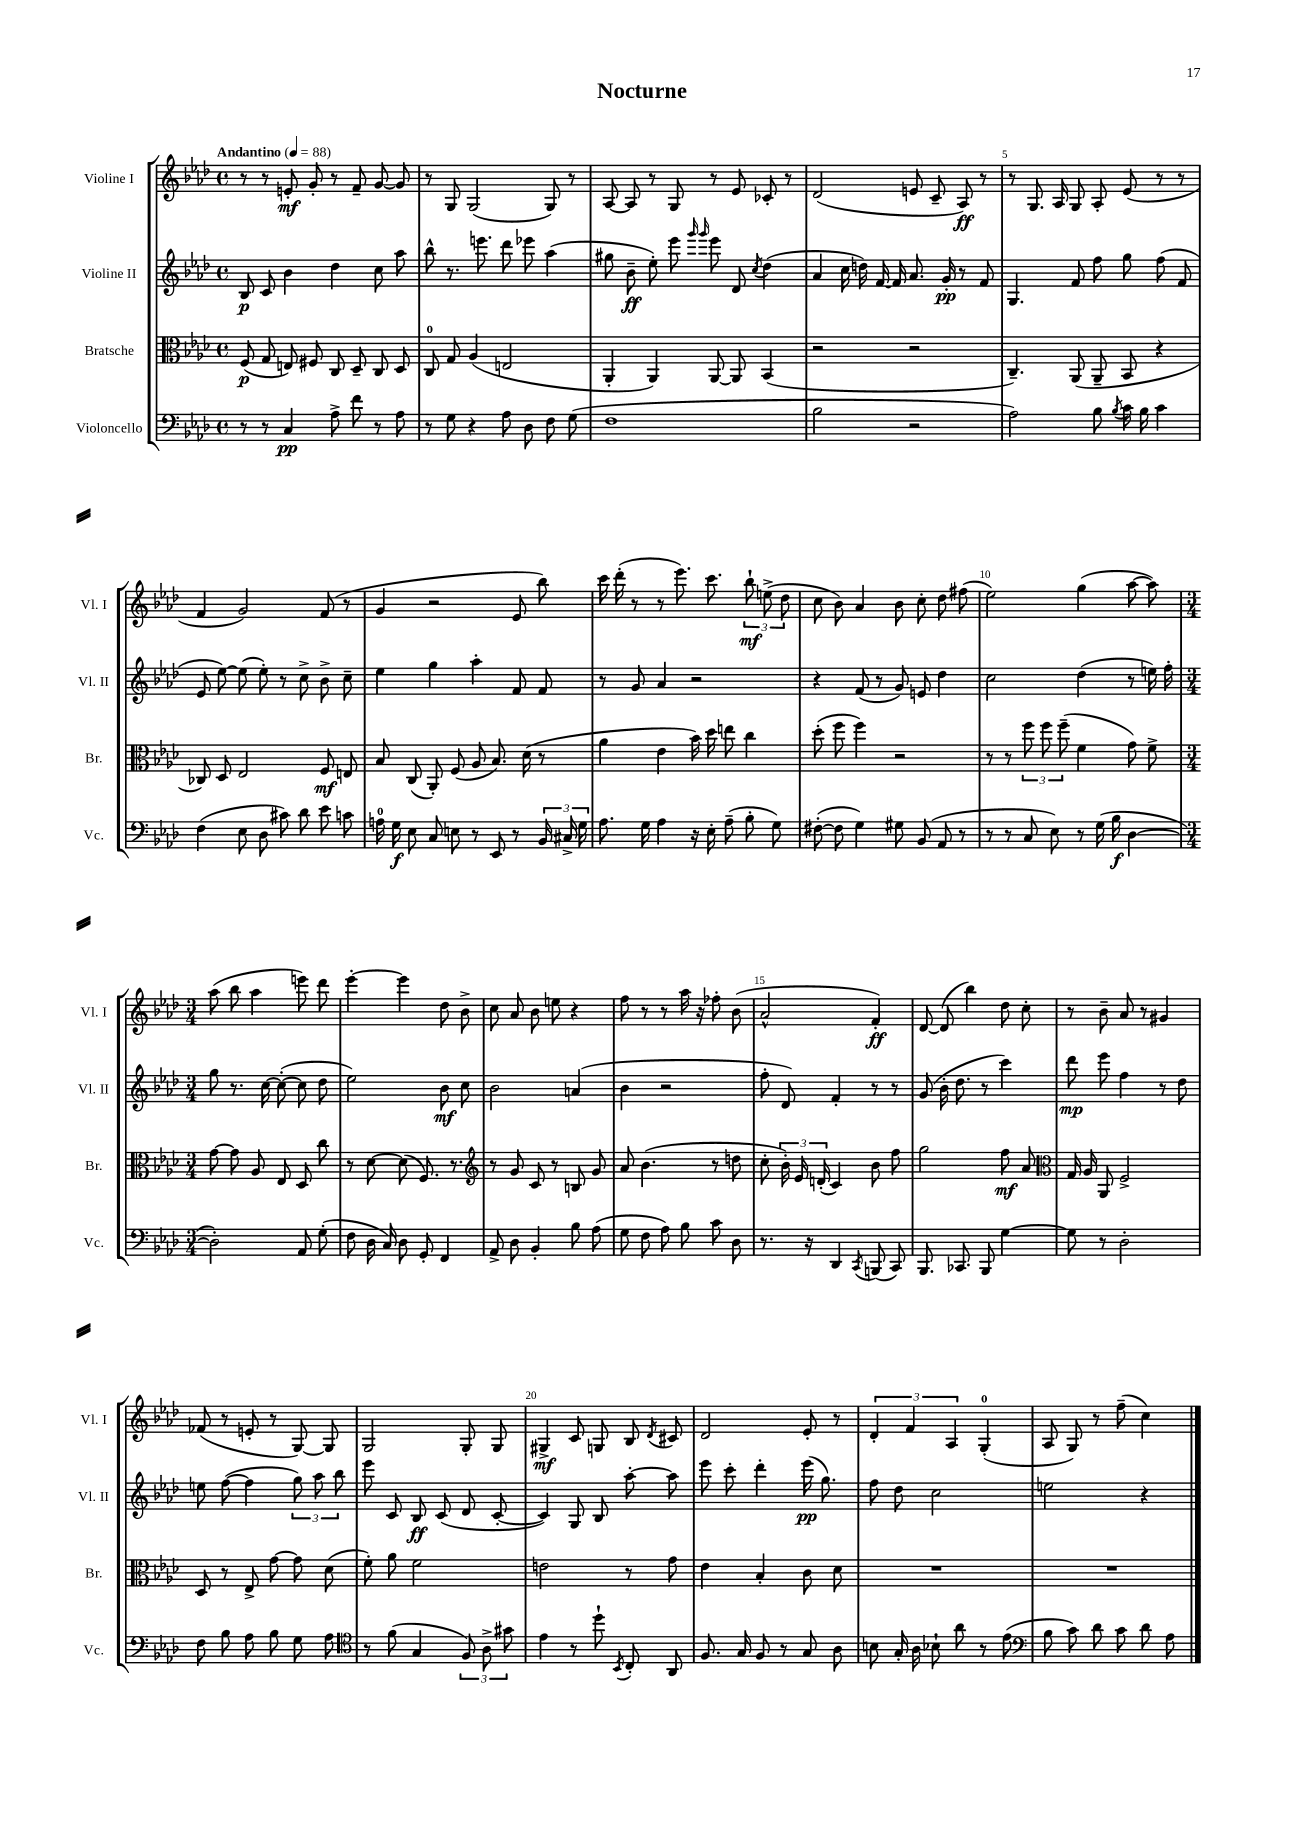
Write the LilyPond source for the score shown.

\header { title = "Nocturne" }
<<
\new StaffGroup <<
\new Staff = "s0" \with { instrumentName = "Violine I" shortInstrumentName = "Vl. I" } {
    \clef treble \key aes \major \defaultTimeSignature \time 4/4 \tempo "Andantino" 4 = 88
    \autoBeamOff r8 r8 e'8-.\mf g'8-. r8 f'8-- g'8~ g'8 |
    r8 g8 g2( g8) r8 |
    aes8~ aes8 r8 g8 r8 ees'8 ces'8-. r8 |
    des'2( e'8 c'8-- aes8\ff) r8 |
    r8 g8. aes16 g8 aes8-. ees'8( r8 r8 |
    f'4 g'2) f'8( r8 |
    g'4 r2 ees'8 bes''8) |
    c'''16 des'''16-.( r8 r8 ees'''8.) c'''8. \tuplet 3/2 { bes''8-!\mf e''8->( des''8 } |
    c''8 bes'8) aes'4 bes'8 c''8-. des''8 fis''8( |
    ees''2) g''4( aes''8~ aes''8) |
    \numericTimeSignature \time 3/4 aes''8( bes''8 aes''4 e'''8) des'''8 |
    ees'''4~-. ees'''4 des''8 bes'8-> |
    c''8 aes'8 bes'8 e''8 r4 |
    f''8 r8 r8 aes''16 r16 fes''8-. bes'8( |
    aes'2-^ f'4-.\ff) |
    des'8~ des'8( bes''4) des''8 c''8-. |
    r8 bes'8-- aes'8 r8 gis'4 |
    fes'8( r8 e'8-. r8 g8~) g8 |
    g2 g8-. g8 |
    gis4->\mf c'8 g8 bes8 \acciaccatura { des'8 } cis'8 |
    des'2 ees'8-. r8 |
    \tuplet 3/2 { des'4-. f'4 aes4 } g4-0-.( |
    aes8 g8) r8 f''8--( c''4) \bar "|." |
}
\new Staff = "s1" \with { instrumentName = "Violine II" shortInstrumentName = "Vl. II" } {
    \clef treble \key aes \major \defaultTimeSignature \time 4/4
    \autoBeamOff bes8\p c'8 bes'4 des''4 c''8 aes''8 |
    bes''8-^ r8. e'''8. des'''8 ees'''8 aes''4( |
    gis''8 bes'8--\ff ees''8-.) ees'''8 \grace { g'''16 g'''16 } ees'''8 des'8 \acciaccatura { c''8 } des''4( |
    aes'4 c''16 d''16) f'16~ f'16 aes'8. g'16-.\pp r8 f'8 |
    g4. f'8 f''8 g''8 f''8( f'8 |
    ees'8 ees''8~) ees''8( ees''8-.) r8 c''8-> bes'8-> c''8-- |
    ees''4 g''4 aes''4-. f'8 f'8 |
    r8 g'8 aes'4 r2 |
    r4 f'8( r8 g'8) e'8 des''4 |
    c''2 des''4( r8 e''16) f''16-. |
    \numericTimeSignature \time 3/4 g''8 r8. c''16~ c''8~-.( c''8 des''8 |
    ees''2) bes'8\mf c''8 |
    bes'2 a'4( |
    bes'4 r2 |
    f''8-. des'8) f'4-. r8 r8 |
    g'8( bes'16-. des''8. r8 c'''4) |
    des'''8\mp ees'''8 f''4 r8 des''8 |
    e''8 f''8~( f''4 \tuplet 3/2 { g''8) aes''8 bes''8 } |
    ees'''8 c'8 bes8\ff c'8( des'8 c'8~-. |
    c'4) g8 bes8 aes''8~-. aes''8 |
    ees'''8 c'''8-. des'''4-. ees'''16\pp( g''8.) |
    f''8 des''8 c''2 |
    e''2 r4 \bar "|." |
}
\new Staff = "s2" \with { instrumentName = "Bratsche" shortInstrumentName = "Br." } {
    \clef alto \key aes \major \defaultTimeSignature \time 4/4
    \autoBeamOff f8\p( g8 e8) fis8 c8 des8-- c8 des8 |
    c8-0 g8 aes4( e2 |
    aes,4-. aes,4) aes,8~ aes,8 bes,4( |
    r2 r2 |
    c4.--) aes,8( aes,8-- bes,8 r4 |
    ces8) des8 ees2 f8\mf e8 |
    bes8 c8( aes,8-.) f8( aes8 bes8.) des'16( r8 |
    aes'4 ees'4 bes'16) des''16 e''8 c''4 |
    des''8-.( f''8 f''4) r2 |
    r8 r8 \tuplet 3/2 { f''8 f''8 f''8--( } f'4 g'8) f'8-> |
    \numericTimeSignature \time 3/4 g'8~ g'8 aes8 ees8 des8 c''8 |
    r8 des'8~ des'8( f8.) r8. |
    \clef treble r8 g'8 c'8 r8 b8 g'8 |
    aes'8 bes'4.( r8 d''8 |
    c''8-. \tuplet 3/2 { bes'16-.) ees'16 d'16-.( } c'4) bes'8 f''8 |
    g''2 f''8\mf aes'8 |
    \clef alto g16 aes16 aes,8 f2-> |
    des8 r8 ees8-> g'8~ g'8 des'8( |
    f'8-.) aes'8 f'2 |
    e'2 r8 g'8 |
    ees'4 bes4-. c'8 des'8 |
    R2. |
    R2. \bar "|." |
}
\new Staff = "s3" \with { instrumentName = "Violoncello" shortInstrumentName = "Vc." } {
    \clef bass \key aes \major \defaultTimeSignature \time 4/4
    \autoBeamOff r8 r8 c4\pp aes8-> f'8 r8 aes8 |
    r8 g8 r4 aes8 des8 f8 g8( |
    f1 |
    bes2 r2 |
    aes2) bes8 \acciaccatura { bes8 } c'16 bes16 c'4 |
    f4( ees8 des8 cis'8) des'8 ees'8 c'8 |
    a16-0 g16\f ees8 c8 e8 r8 ees,8 r8 \tuplet 3/2 { bes,16 cis16-> g16 } |
    aes8. g16 aes4 r16 ees16-. aes8--( bes8-. g8) |
    fis8~-.( fis8 g4) gis8 bes,8( aes,8 r8 |
    r8 r8 c8 ees8) r8 g16( bes16\f des4~ |
    \numericTimeSignature \time 3/4 des2-.) aes,8 g8-.( |
    f8 des16 c16) des8 g,8-. f,4 |
    aes,8-> des8 bes,4-. bes8 aes8( |
    g8 f8 aes8) bes8 c'8 des8 |
    r8. r16 des,4 \acciaccatura { c,8 } b,,8( c,8) |
    bes,,8. ces,8. bes,,8 g4~ |
    g8 r8 des2-. |
    f8 bes8 aes8 bes8 g8 aes8 |
    \clef tenor r8 f'8( g4 \tuplet 3/2 { f8) aes8-> gis'8 } |
    ees'4 r8 des''8-! \acciaccatura { bes,8 } c8-. aes,8 |
    f8. g16 f8 r8 g8 aes8 |
    b8 g16-. aes16 bes8-! aes'8 r8 ees'8( |
    \clef bass bes8 c'8) des'8 c'8 des'8 aes8 \bar "|." |
}
>>
>>
\layout { \context { \Score \override BarNumber.break-visibility = ##(#f #t #t) barNumberVisibility = #(every-nth-bar-number-visible 5) } }
